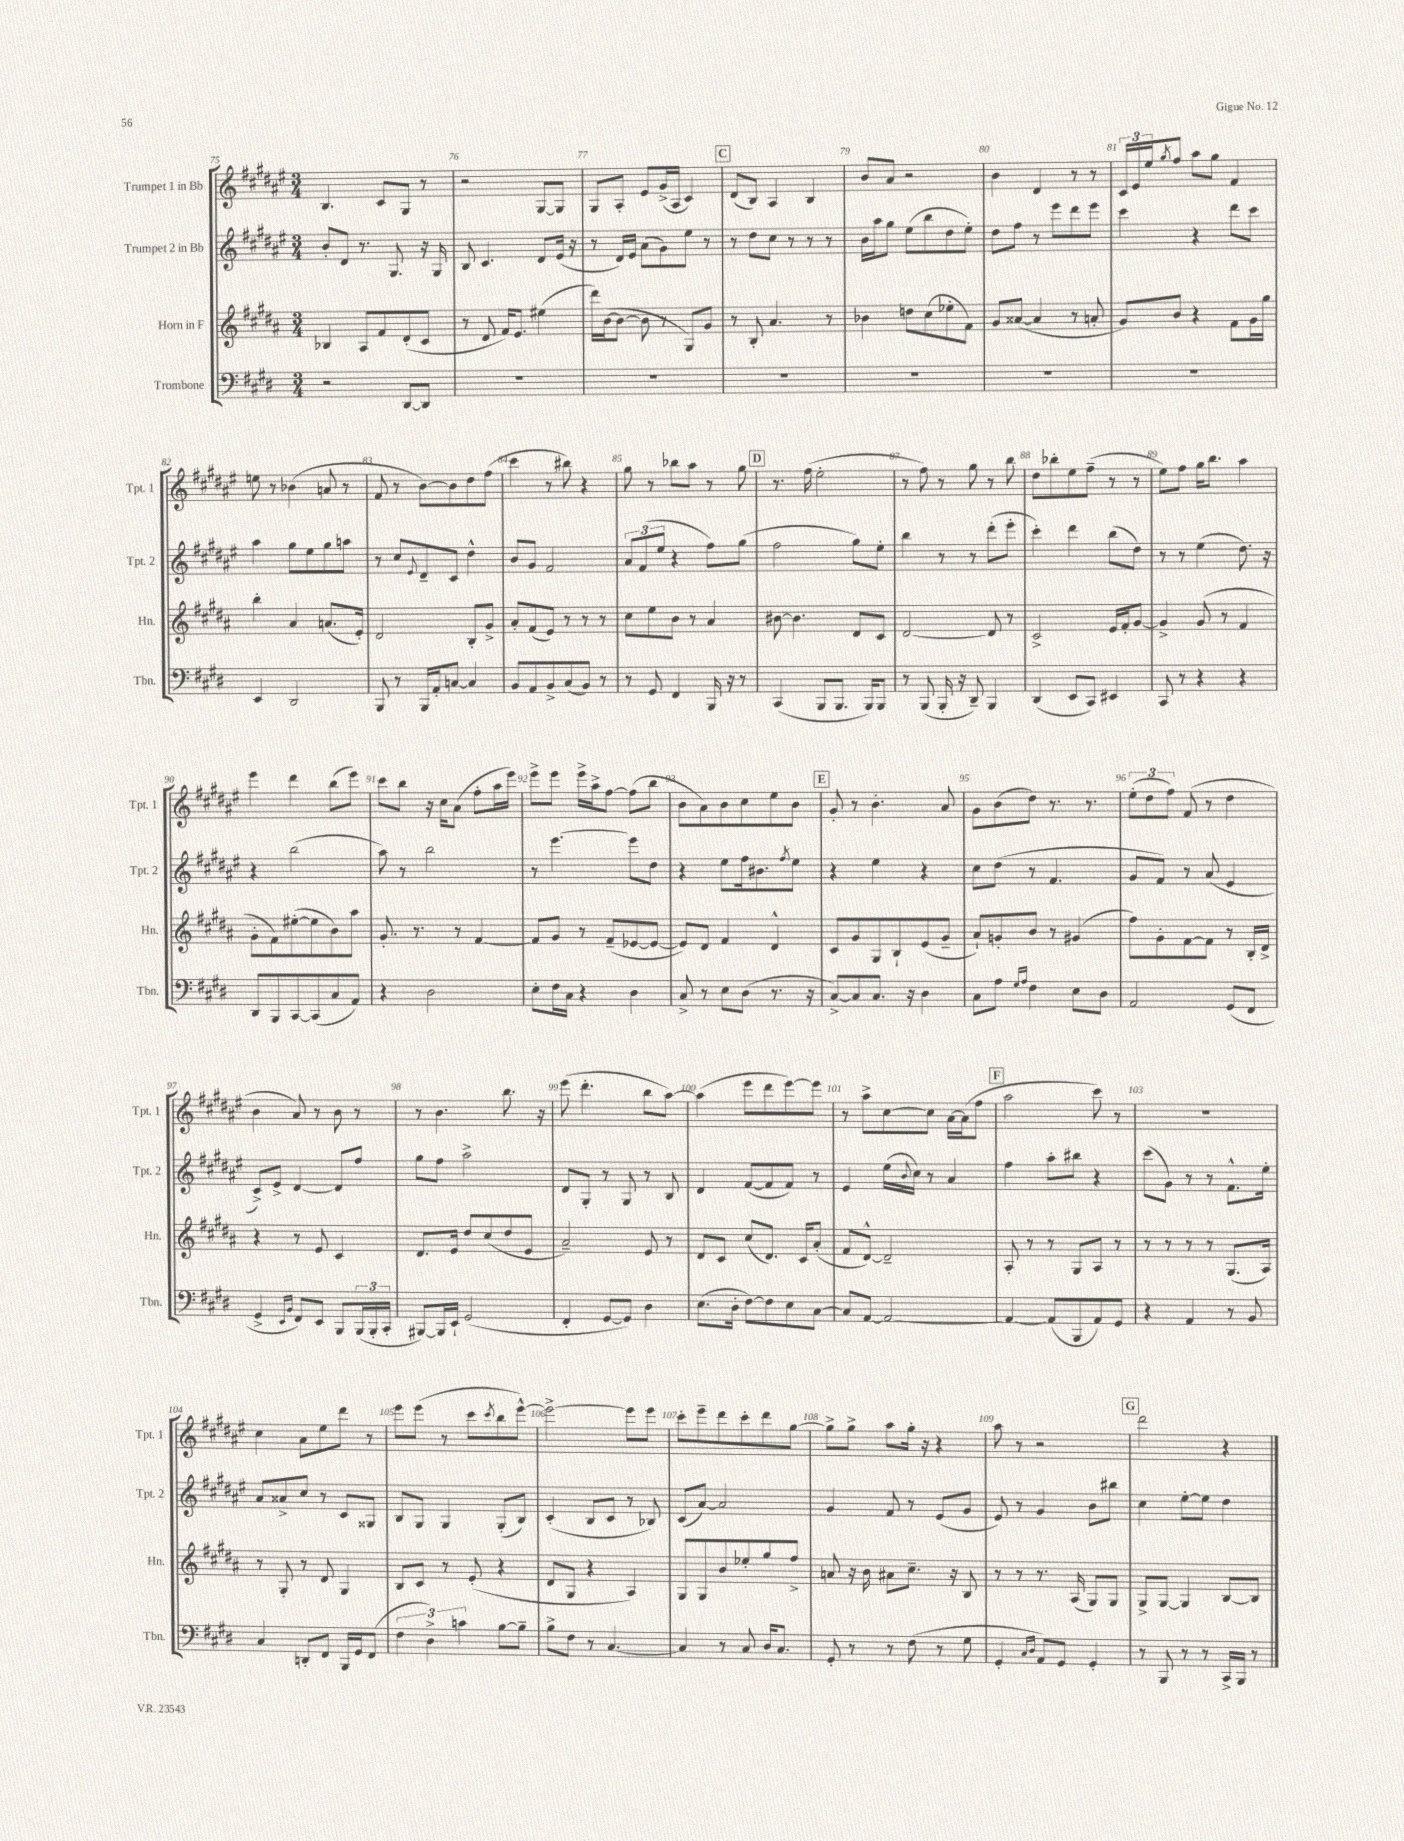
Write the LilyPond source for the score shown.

<<
\new StaffGroup <<
\new Staff = "s0" \with { instrumentName = "Trumpet 1 in Bb" shortInstrumentName = "Tpt. 1" } {
    \clef treble \key fis \major \numericTimeSignature \time 3/4
    b4. cis'8 gis8 r8 |
    r2 gis8~ gis8 |
    gis8 ais8-. eis'8 gis'16->( ais16 cis'4) |
    \mark \markup { \box "C" } dis'8( b8) ais4 b4 |
    b'8 ais'8 r2 |
    b'4 dis'4 r8 r8 |
    \tuplet 3/2 { cis'16 eis'16 eis''16 } \acciaccatura { gis''8 } fis''8 ais''8 gis''8 fis'4 |
    e''8 r8 bes'4( a'8 r8 |
    fis'8 r8 b'8~) b'8 dis''8 fis''8( |
    cis'''4 r8 bis''8) r4 |
    gis''8 r8 bes''8 ais''8 r8 gis''8 |
    \mark \markup { \box "D" } r8. fis''16( eis''2-. |
    r8 fis''8) r8 gis''8 r8 b''8 |
    dis''8 bes''8-. eis''8 fis''8--( r8 r8 |
    eis''8) fis''8 gis''16 b''8. ais''4 |
    eis'''4 dis'''4 b''8( eis'''8) |
    cis'''8 b''8 r16 cis''16 ais'8( fis''8-. ais''16 eis'''16) |
    eis'''8-> eis'''8 eis'''16-> ais''16-> fis''8~ fis''8( b''8 |
    b'8 ais'8) b'8 cis''8 eis''8 b'8 |
    \mark \markup { \box "E" } gis'8-. r8 b'4.-. ais'8 |
    gis'8 b'8( dis''8) r8. r8. |
    \tuplet 3/2 { eis''8-.( dis''8 fis''8) } fis'8( r8 dis''4 |
    b'4 ais'8) r8 b'8 r8 |
    r8 b'4. b''8. r16 |
    eis'''8( dis'''4.-. b''8 ais''8~) |
    ais''4( eis'''8 dis'''8 eis'''8~) eis'''8 |
    r8 ais''8-> cis''8~ cis''8 ais'16~ ais'16( fis''8 |
    \mark \markup { \box "F" } ais''2 cis'''8) r8 |
    R2. |
    cis''4 ais'8 eis''8 dis'''8 r8 |
    eis'''8 eis'''8( r8 cis'''8 \acciaccatura { cis'''8 } b''8 eis'''8~-^) |
    eis'''2~-> eis'''8 eis'''8 |
    cis'''8-. eis'''8-- dis'''8 cis'''8-. dis'''8 gis''8~ |
    gis''8-> gis''8-> ais''8 gis''16-. r16 r4 |
    ais''8 r8 r2 |
    \mark \markup { \box "G" } dis'''2 r4 \bar "|." |
}
\new Staff = "s1" \with { instrumentName = "Trumpet 2 in Bb" shortInstrumentName = "Tpt. 2" } {
    \clef treble \key fis \major \numericTimeSignature \time 3/4
    b'8-. dis'8 r8. gis8. r16 gis16 |
    b8 cis'4. dis'8 eis'16( r16 |
    r8 dis'16) eis'16 ais'8( gis'8) eis''8 r8 |
    \mark \markup { \box "C" } r8 dis''8 cis''8 r8 r8 r8 |
    b'16 ais''16 gis''8 eis''8( b''8 dis''8 eis''8-.) |
    dis''8 fis''8 r8 eis'''8 dis'''8 eis'''8 |
    cis'''4 r4 dis'''8 cis'''8 |
    ais''4 gis''8 eis''8 gis''8 a''8 |
    r8 cis''8 \appoggiatura { eis'8 } dis'8-- cis'8 dis''4-^ |
    b'8 gis'8 fis'2 |
    \tuplet 3/2 { ais'8 fis'8( eis''8 } r4 fis''8) gis''8( |
    \mark \markup { \box "D" } fis''2 gis''8) eis''8-. |
    b''4 r8 r8 dis'''8-.( eis'''8-. |
    cis'''4-.) dis'''4 b''8( dis''8) |
    r8 r8 eis''4( dis''8.) r16 |
    r4 b''2( |
    ais''8) r8 b''2 |
    r8 eis'''4.~ eis'''8 dis''8 |
    r4 eis''8 fis''16 bis'8. \acciaccatura { fis''8 } eis''8 |
    \mark \markup { \box "E" } r4 eis''4 r4 |
    cis''8 dis''8( r8 fis'4. |
    gis'8 fis'8) r8 ais'8( eis'4 |
    cis'8->) eis'8-> dis'4~ dis'8 fis''8 |
    gis''8 fis''8 ais''2-> |
    dis'8 gis8-. r8 gis8 r8 b8 |
    dis'4 fis'8~( fis'8 fis'8) r8 |
    eis'4 eis''16( \appoggiatura { b'8 } cis''16) r8 ais'4 |
    \mark \markup { \box "F" } fis''4 ais''8-. bis''8 r4 |
    cis'''8( gis'8) r8 r8 fis'8.-^ eis''16-. |
    ais'8 aisis'8-> cis''8 r8 cis'8 gisis8 |
    b8 gis8 gis4 gis8-.( b8) |
    cis'4-.( b8 cis'8 r8 bes8) |
    cis'8( ais'8~) ais'2 |
    gis'4 fis'8 r8 eis'8( gis'8 |
    eis'8) r8 gis'4 b'8 bis''8 |
    \mark \markup { \box "G" } cis''4 eis''8~-. eis''8 dis''4 \bar "|." |
}
\new Staff = "s2" \with { instrumentName = "Horn in F" shortInstrumentName = "Hn." } {
    \clef treble \key b \major \numericTimeSignature \time 3/4
    bes4 ais8 fis'8 dis'8-.( cis'8 |
    r8 dis'8 fis'16) e'8. eis''4( |
    dis'''16) b'16~( b'8~ b'8 r8 gis8) gis'8 |
    \mark \markup { \box "C" } r8 b8-. ais'4. r8 |
    bes'4 d''8 cis''8( ees''8-. fis'8) |
    gis'8 aisis'8~( aisis'4 r8 a'8-. |
    gis'8) b'8 r4 fis'8 gis'16 gis''16 |
    b''4-. ais'4 a'8.( e'16-.) |
    dis'2 b8-. gis'8-> |
    ais'8-. fis'8( e'8) r8 r8 r8 |
    cis''8 e''8 b'8 r8 ais'4 |
    \mark \markup { \box "D" } bis'8~ bis'4. dis'8 cis'8 |
    dis'2~ dis'8 r8 |
    cis'2-> e'16 fis'16-. gis'8~ |
    gis'4-> gis'8( r8 fis'4 |
    gis'8-. fis'8) eis''8~-.( eis''8 b'8) ais''8 |
    gis'8.-. r8. r8 fis'4~ |
    fis'8 gis'8 r8 fis'8--( ees'8~ ees'8~ |
    ees'8) dis'8 fis'4 dis'4-^ |
    \mark \markup { \box "E" } cis'8 gis'8 gis8 b8-! e'8( gis'8-- |
    ais'8-!) g'8-. b'8 r8 gis'4( |
    fis''8) gis'8-. fis'8~ fis'8 r8 b16-. dis'16-> |
    r4 r8 e'8 cis'4 |
    dis'8. e'16 dis''8 cis''8( dis''8 e'8 |
    ais'2--) e'8 r8 |
    dis'8 cis'8 cis''8( dis'8.) cis'16 ais'8-.( |
    fis'8 dis'8~-^) dis'2-- |
    \mark \markup { \box "F" } ais8-. r8 r8 gis8 ais8 r8 |
    r8 r8 r8 r8 gis8.( ais16) |
    r8 gis8-. r8 dis'8 gis4 |
    b8 cis'8 r8 e'8-.( r4 |
    dis'8 gis8 r4 ais4) |
    gis8 gis8 b'8 ees''8-. gis''8 fis''8-> |
    a'8 r16 b'16 ais'8 cis''8.-- r16 b8 |
    r8 r8 r8. ais16( gis8) gis8 |
    \mark \markup { \box "G" } gis8-> gis8~ gis4 b8~ b8 \bar "|." |
}
\new Staff = "s3" \with { instrumentName = "Trombone" shortInstrumentName = "Tbn." } {
    \clef bass \key e \major \numericTimeSignature \time 3/4
    r2 dis,8~ dis,8 |
    R2. |
    R2. |
    \mark \markup { \box "C" } R2. |
    R2. |
    R2. |
    R2. |
    e,4 dis,2 |
    b,,8 r8 b,,16 a,16-. c8~ c4 |
    b,8 a,8 b,8-> cis8( b,8) r8 |
    r8 gis,8 fis,4 b,,16 r16 r8 |
    \mark \markup { \box "D" } cis,4( b,,8 b,,8. b,,16) b,,8 |
    r8 b,,8( b,,16-. r16 dis,8--) b,,4 |
    dis,4( e,8 cis,8) eis,4 |
    cis,8 r8 r4 r4 |
    dis,8 b,,8 cis,8~ cis,8( cis8 a,8) |
    r4 dis2 |
    e8-. fis16 cis16 r4 dis4 |
    cis8-> r8 e8 dis8( r8. r16 |
    \mark \markup { \box "E" } cis8~->) cis8 cis8. r16 dis4 |
    cis8 a8 \grace { gis16 a16 } fis4 e8 dis8 |
    a,2 gis,8( fis,8 |
    gis,4-> \grace { e,16 b,16 } fis,8) e,8 b,,8 \tuplet 3/2 { b,,16( b,,16-. cis,16-. } |
    bis,,8~) bis,,16 e,16-! gis,2( |
    fis,4-. gis,8~ gis,8) dis4 |
    e8.( dis16-. fis8~) fis8 e8 cis8~ |
    cis8 a,8~ a,2~ |
    \mark \markup { \box "F" } a,4~ a,8( b,,8 a,8) gis,8 |
    r4 a,4 r8 b,8 |
    cis4 d,8-. fis,8 b,,16 gis,16 fis,8( |
    \tuplet 3/2 { fis4 dis4->) c'4 } b8~ b8-- |
    b8-> fis8 r8 cis4.~ |
    cis4 r8 cis8 dis16 cis8. |
    gis,8-. r8 r8 fis8( r8 gis8 |
    gis,4-. \grace { cis16 dis16 } a,8) gis,8 gis,4-. |
    \mark \markup { \box "G" } r8 b,,8 r8 r8 cis,16-> b,,16 r8 \bar "|." |
}
>>
>>
\layout { \context { \Score currentBarNumber = #75 \override BarNumber.break-visibility = ##(#f #t #t) barNumberVisibility = #all-bar-numbers-visible } }
